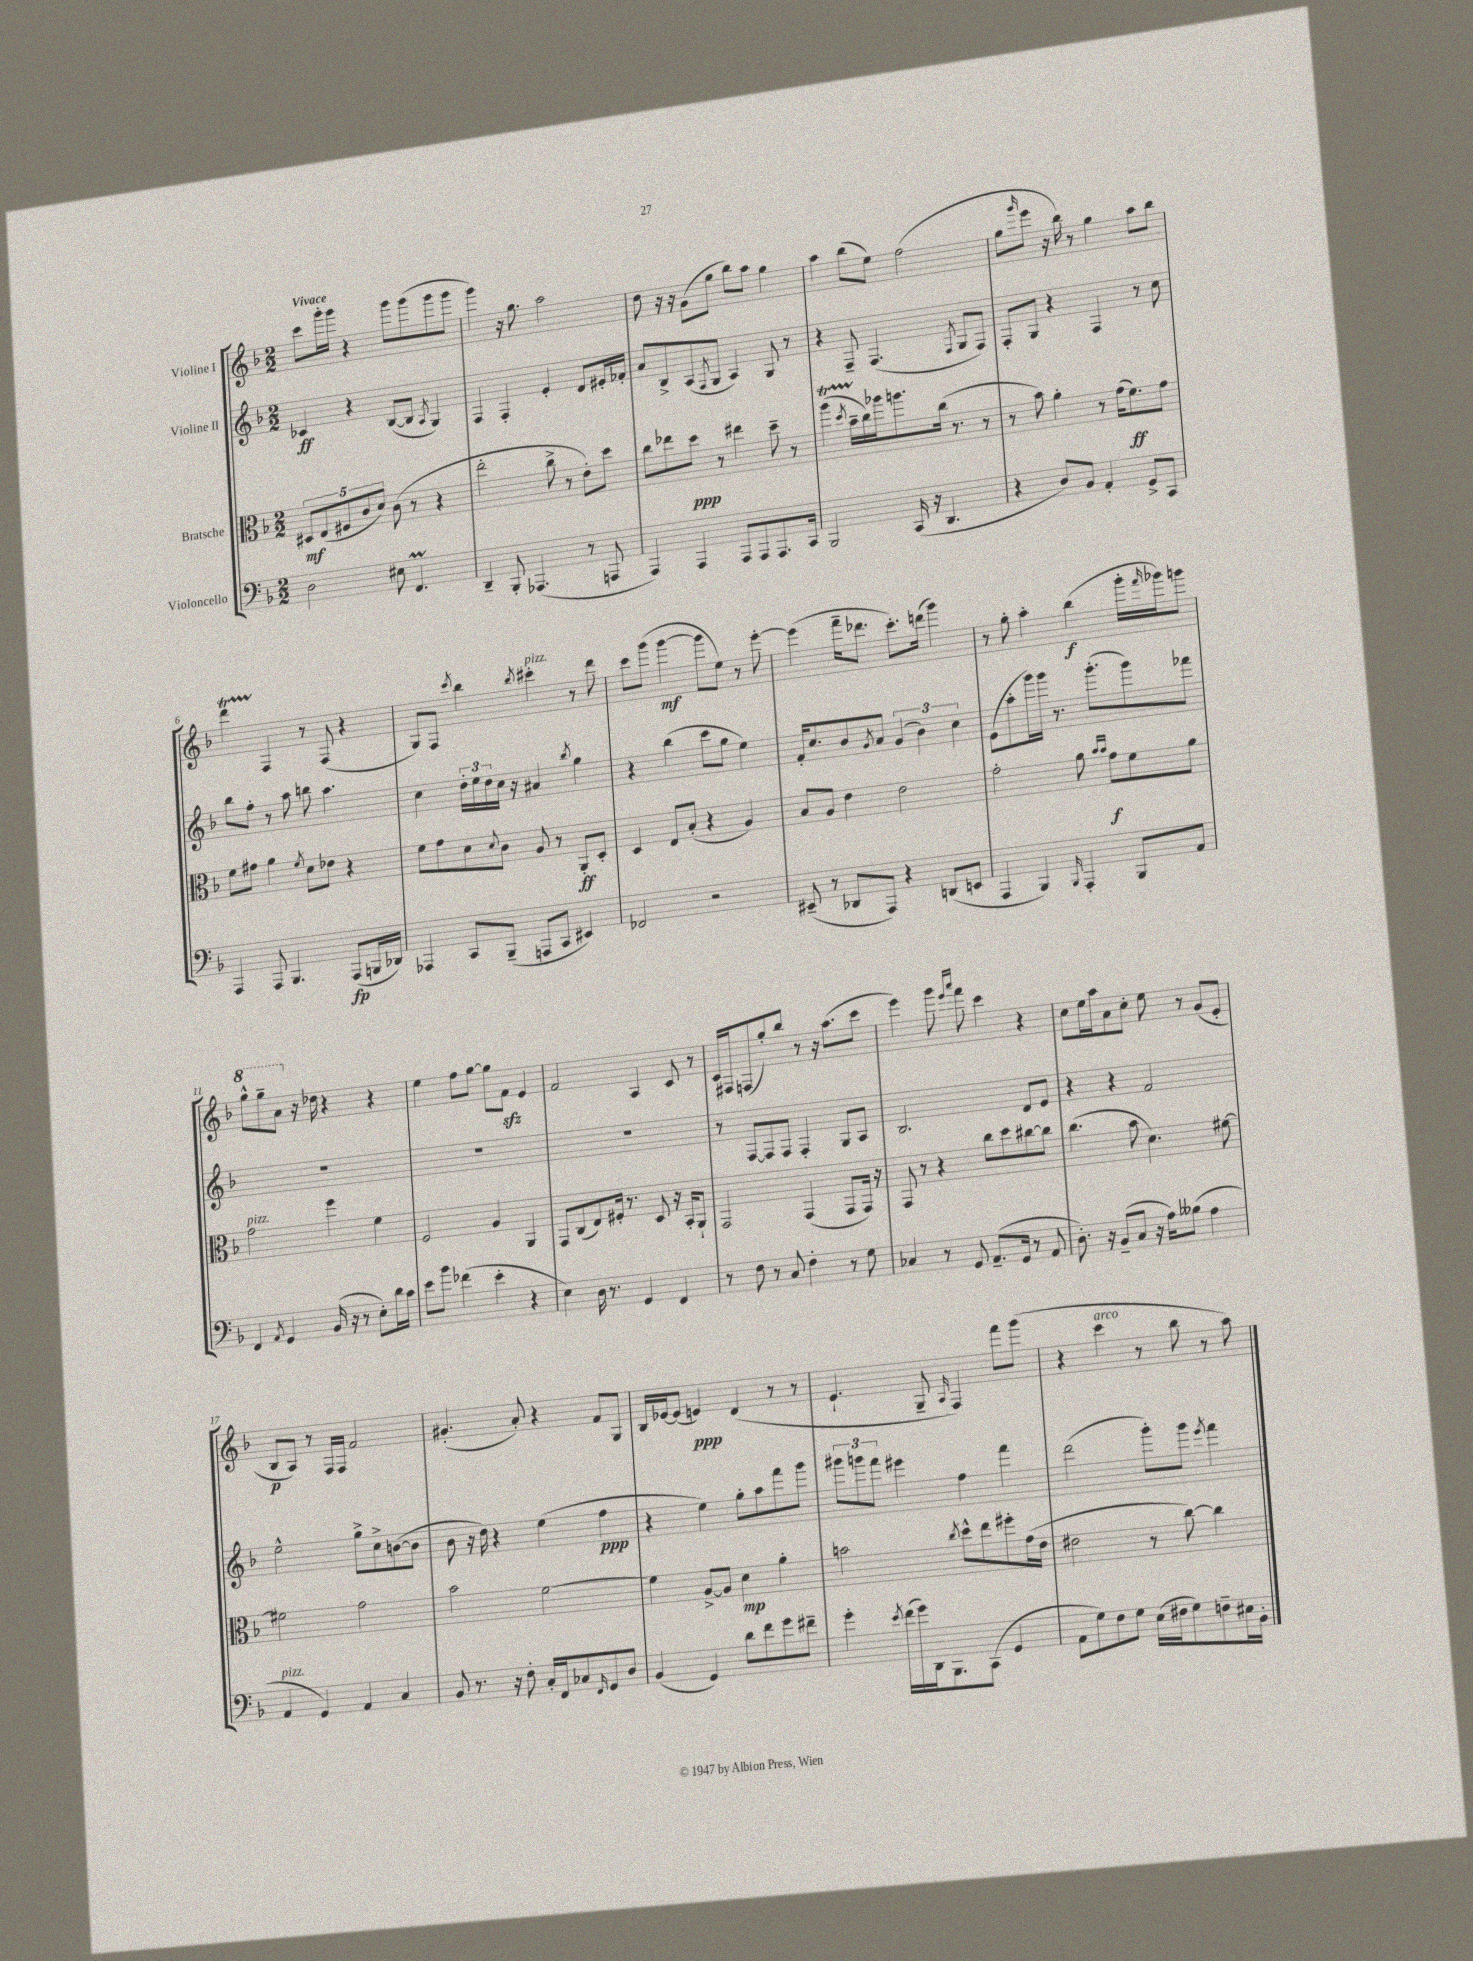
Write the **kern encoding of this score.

**kern	**kern	**kern	**kern
*staff4	*staff3	*staff2	*staff1
*clefF4	*clefC3	*clefG2	*clefG2
*k[b-]	*k[b-]	*k[b-]	*k[b-]
*M2/2	*M2/2	*M2/2	*M2/2
2D	10D#	4c-	8ccc
.	(10E	.	.
.	.	.	16ggg'
.	.	.	16ggg
.	10F#	.	.
.	.	4r	4r
.	10c	.	.
.	10d)	.	.
8E#	(8c	([8B-	8ggg
4.FF	8r	8B-]	(8ggg
.	.	8qA	.
.	4r	4G)	8ggg
.	.	.	8ggg
=	=	=	=
4DD~	2ee'	4F	4ggg)
8BBB-'	.	4F'	16r
.	.	.	8.gg
(4.AAA-	.	.	.
.	8cc^	4e'	2aa
.	8r	.	.
8r	8e')	8d	.
8AAA	8dd	16e#'	.
.	.	16f-'	.
=	=	=	=
4AAA)	8cc	8a	8dd
.	8ee-	8B-^	16r
.	.	.	16r
4AAA	8dd	(8A	(8g
.	.	8qF	.
.	8r	8G	8gg
8AAA	4ee#	4A)	8bb-)
8AAA	.	.	8aa
8.AAA	8dd~	8G	4gg
.	8r	8r	.
16CC	.	.	.
=	=	=	=
2BBB-	(4aa	4r	4aa
.	8qdd	.	.
.	16b-~	8F~	(8bb-
.	16cc)	.	.
.	16aa-	(4.F	8ee)
.	8.aa	.	.
(16CC	.	.	(2ff
16r	.	.	.
4.DD	(16cc	.	.
.	8.r	.	.
.	.	8qF	.
.	.	8G	.
.	8r	8F)	.
=	=	=	=
4r	8r	8F'	8gg
.	.	.	16qqggg
.	8b-)	8G	8eee
8D)	4a'	4r	16r
.	.	.	16bb-)
8BB-	.	.	8r
4AA'	8r	4F	4gg
.	(16g	.	.
.	8.f)	.	.
8GG^	.	8r	8aa
8CC	8g	8cc	8bb-
=	=	=	=
4AAA	8f	8bb-	4ddd
.	8g#	8ff'	.
8AAA	4a	8r	4F
4.BBB-	.	8aa	.
.	8qf	.	.
.	8d	8bb	8r
.	8e-	4.aa	(8F
(8AAA	4r	.	4r
16BBB	.	.	.
16DD-)	.	.	.
=	=	=	=
4AAA-	8f	4cc	8G)
.	8g	.	8F
.	.	.	8qccc
8CC	8d	24dd'	4bb-
.	.	24ee	.
.	.	24dd	.
.	8qqd	.	.
(8BBB-~	8c	16cc	.
.	.	16r	.
.	.	.	8qbb-
8AAA	8A	4a#	4ccc#'
8CC	8r	.	.
.	.	8qbb-	.
4EE#)	8AA'	4gg	8r
.	8D'	.	8ddd
=	=	=	=
2FF-	4D	4r	8ccc
.	.	.	(8ggg
.	8E	(4bb-	[4ggg
.	(8B-'	.	.
2r	4r	8ccc	8ggg]
.	.	8gg	8ee)
.	4A)	4ee)	8r
.	.	.	[8eee'
=	=	=	=
(8EE#~	8B-	16f'	(4eee]
.	.	8.cc	.
8r	8A	.	.
8DD-	4e	8b-	16fff~
.	.	.	8.ddd-
.	.	8qg	.
8AAA)	.	8a	.
4r	2e	(6g	8.ccc')
.	.	6b-)	.
.	.	.	(16ddd
(8DD	.	.	4ggg)
.	.	6cc	.
8EE	.	.	.
=	=	=	=
4AAA	2g'	(8e	8r
.	.	8aa'	8gg'
4BBB-)	.	16ggg)	4aa'
.	.	16ggg	.
.	.	8.r	.
16qqBBB-	.	.	.
4AAA'	8a	.	(4bb-
.	.	(8.ggg'	.
.	16qqb-	.	.
.	16qqb-	.	.
.	8g	.	.
8BBB-	8f	8ggg)	16ggg'
.	.	.	16qqfff
.	.	.	16ggg-)
8AA	8a	8fff-	8ggg
=	=	=	=
4FF	2g	1r	8ggg^^
.	.	.	8ggg~
8qAA	.	.	.
4GG	.	.	8aa
.	.	.	16r
.	.	.	16dd-
(16BB-	4ff	.	4r
16r	.	.	.
8r	.	.	.
8E')	4f	.	4r
16d	.	.	.
16c	.	.	.
=	=	=	=
8e	2F	1r	4ee
8b-	.	.	.
(4f-	.	.	8ff
.	.	.	[8gg
4e'	4A	.	8gg]
.	.	.	8f
4r	4AA	.	4e
=	=	=	=
4E)	8GG	1r	2f
.	(8C	.	.
16D	8E)	.	.
8.r	.	.	.
.	16F#'	.	.
.	8.r	.	.
4GG	.	.	4A
.	8D	.	.
4FF	16r	.	8c
.	16BB-'	.	.
.	8AA`	.	8r
=	=	=	=
8r	2GG	8r	16c
.	.	.	16F#
8F	.	[8F	(8F
8r	.	8F]	8gg')
8C	.	8F	8bb-
4F'	(4GG	4F'	8r
.	.	.	16r
.	.	.	(8.aa
8r	8GG	8G	.
8G	16GG)	8A	8ccc
.	16r	.	.
=	=	=	=
4C-	8GG	2.B-	4eee)
.	8r	.	.
8r	4r	.	8ggg
.	.	.	16qqeee
.	.	.	16qqaaa
8GG	.	.	8fff
(8.AA~	8cc	.	4ccc
.	8dd	.	.
16GG	.	.	.
8r	[8cc#	8d	4r
8AA	8cc#]	8e	.
=	=	=	=
8.D')	(4.cc	4r	8cc
.	.	.	16ee
16r	.	.	16aa
(8BB-~	.	4r	8a
8C	8b-	.	8cc'
16r	4.d)	2f	8ee
16A)	.	.	.
(8B--	.	.	8r
4A	.	.	(8g
.	[8f#	.	8e'
=	=	=	=
4AA	2f#]	2ee^^	8B-
.	.	.	8A)
4GG)	.	.	8r
.	.	.	16F
.	.	.	16F
4AA	2g	8gg^	2f
.	.	8cc^	.
4C	.	([8b	.
.	.	8b]	.
=	=	=	=
8BB-	2b-	8b-	(4.g#'
8.r	.	16r	.
.	.	16dd)	.
.	.	4r	.
16r	.	.	.
8F'	.	.	8a')
16C'	[2f	(4ee	4r
16FF	.	.	.
8C-	.	.	.
16qqFF	.	.	.
8GG	.	4ff	8f
8D	.	.	8G
=	=	=	=
(4BB-	4f]	4r	16B-
.	.	.	[16e-
.	.	.	(8e-]
4GG)	[8A^	4ee)	4e)
.	8A]	.	.
8d	4d	8gg'	(4d
8f	.	8aa	.
8g	4a'	8fff	8r
8f#~	.	8ggg	8r
=	=	=	=
4g'	2b	12ggg#	4.e`
.	.	12ggg	.
.	.	12fff	.
8qe	.	.	.
(16f	.	4eee#	.
16g)	.	.	.
16DD	.	.	8G~
8.BBB-	.	.	.
.	8qcc	.	16qqA
.	8dd^^	4ff	4F)
(8CC	8ee	.	.
4GG	8ff#'	4fff	8fff
.	(16g	.	(8ggg
.	16e	.	.
=	=	=	=
8AA	2e#	(2ddd	4r
8G)	.	.	.
8F	.	.	4ccc
8G	.	.	.
(16E	8r	8ggg')	8r
16F#	.	.	.
8G)	[8cc)	8ggg	8bb-
.	.	8qeee	.
8F~	4cc]	4fff	8r
16E#	.	.	8aa)
16BB-'	.	.	.
==	==	==	==
*-	*-	*-	*-
